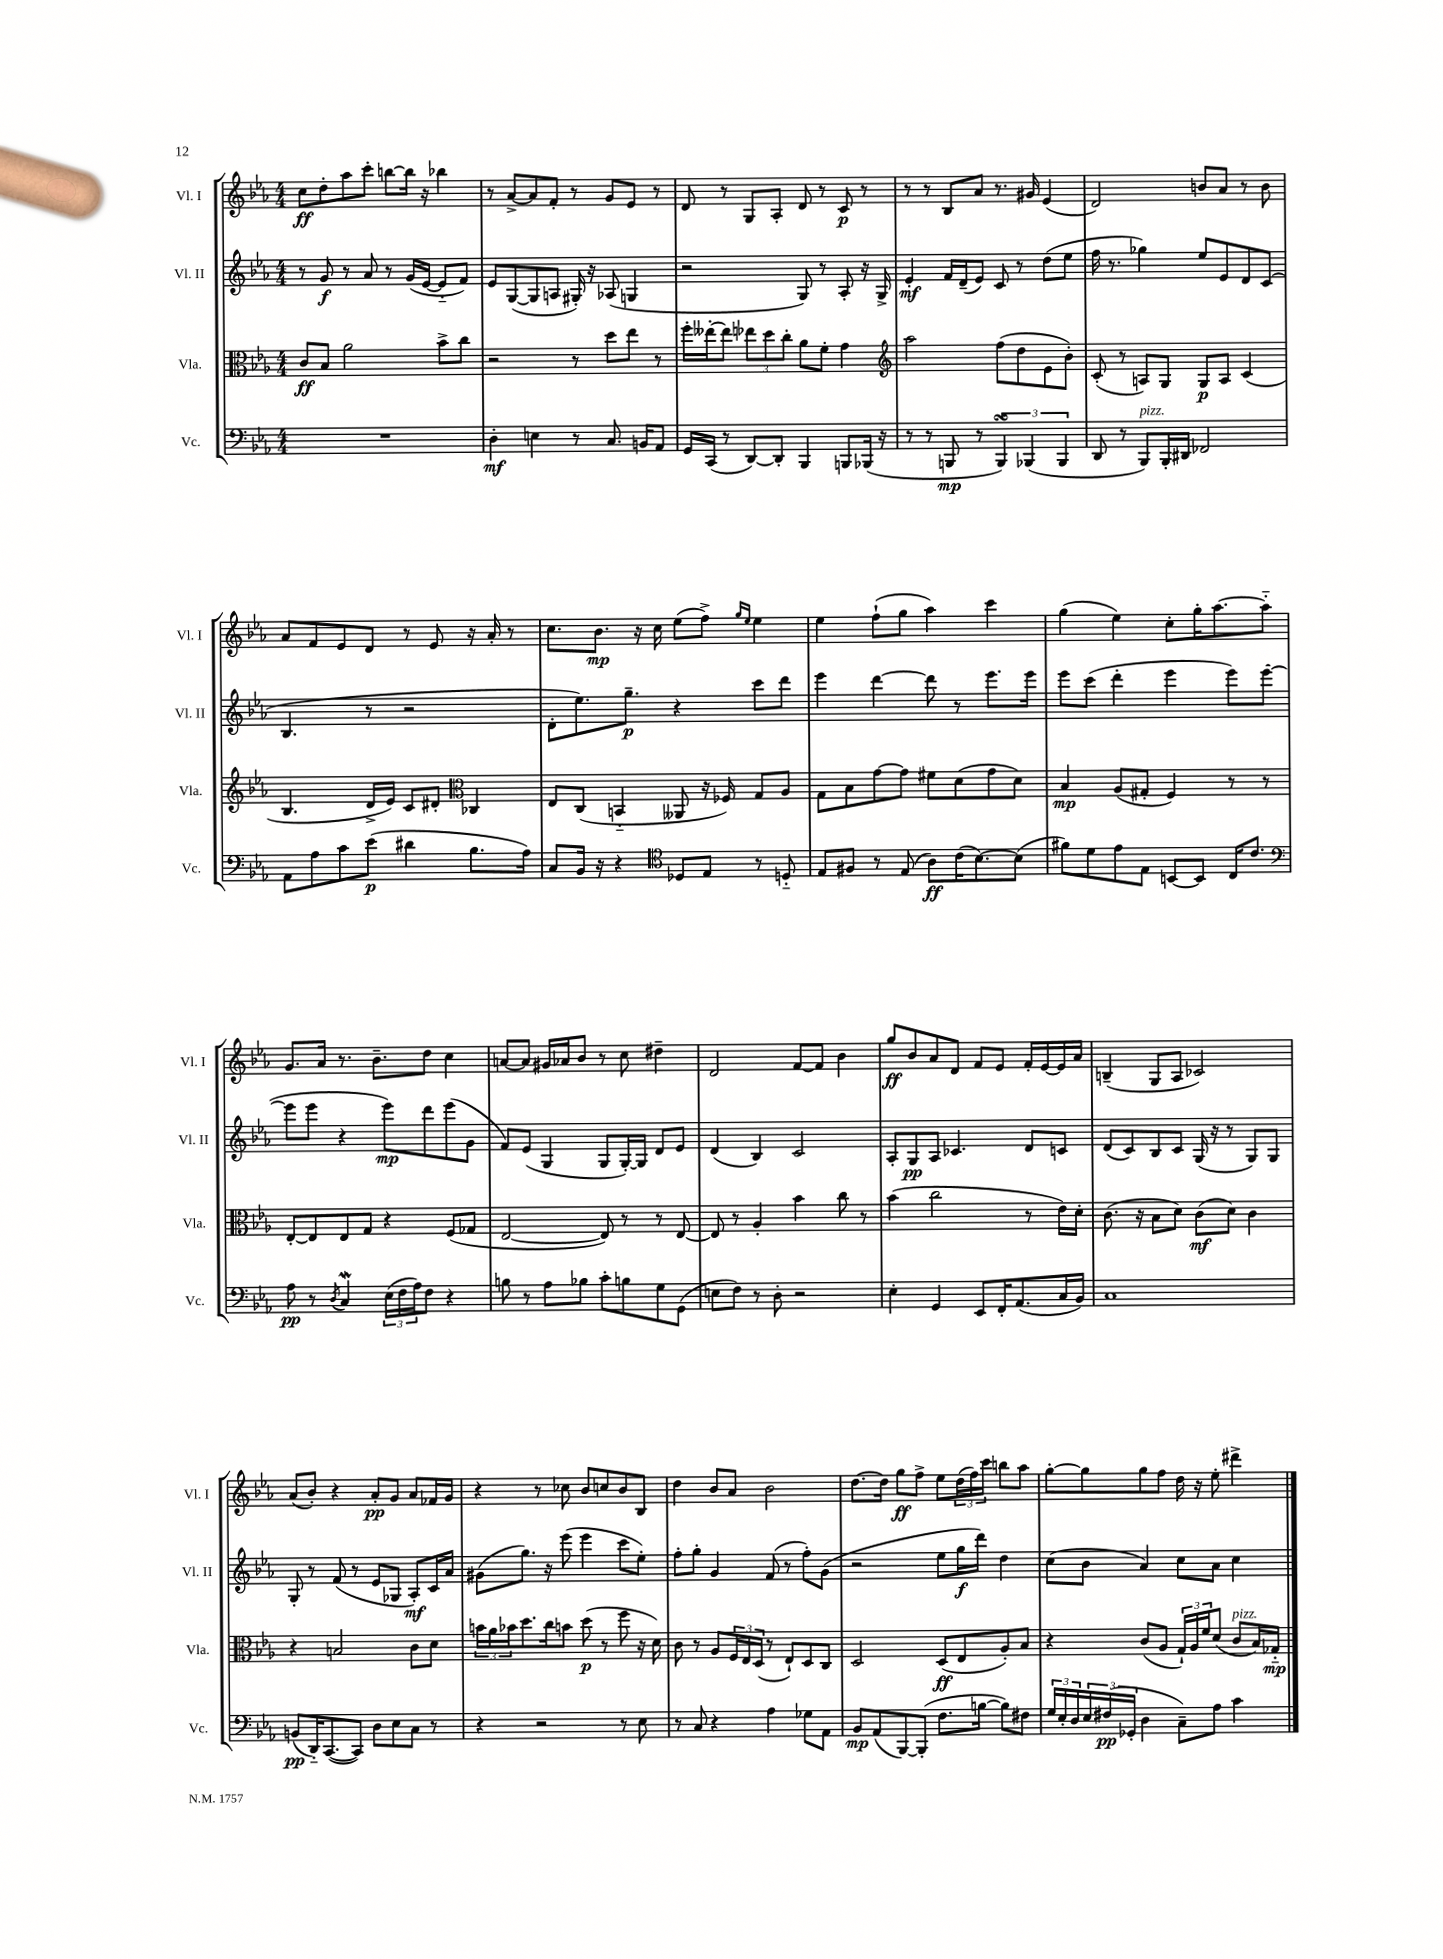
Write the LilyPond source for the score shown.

<<
\new StaffGroup <<
\new Staff = "s0" \with { instrumentName = "Vl. I" shortInstrumentName = "Vl. I" } {
    \clef treble \key ees \major \numericTimeSignature \time 4/4
    c''8\ff d''8-. aes''8 c'''8-. b''8~ b''16 r16 bes''4 |
    r8 aes'8~-> aes'8 f'8-. r8 g'8 ees'8 r8 |
    d'8 r8 g8 aes8-. d'8 r8 c'8\p r8 |
    r8 r8 bes8 aes'8 r8. gis'16 ees'4( |
    d'2) b'8 aes'8 r8 b'8 |
    aes'8 f'8 ees'8 d'8 r8 ees'8 r16 aes'16-. r8 |
    c''8. bes'8.\mp r16 c''16 ees''8( f''8->) \grace { g''16 ees''16 } ees''4 |
    ees''4 f''8-!( g''8 aes''4) c'''4 |
    g''4( ees''4) c''8-. g''16-. aes''8.~ aes''8-_ |
    g'8. aes'16 r8. bes'8.-- d''8 c''4 |
    a'8~ a'8 gis'16 aes'16 bes'8 r8 c''8 dis''4-- |
    d'2 f'8~ f'8 bes'4 |
    g''8\ff bes'8 aes'8 d'8 f'8 ees'8 f'16-. ees'16~ ees'16 aes'16 |
    b4--( g8 aes8 ces'2) |
    aes'8( bes'8-.) r4 aes'8-.\pp g'8 aes'8 fes'16 g'16 |
    r4 r8 ces''8 bes'8 c''8 bes'8 bes8 |
    d''4 bes'8 aes'8 bes'2 |
    d''8.~ d''16 g''8\ff f''8-> ees''8 \tuplet 3/2 { d''16( f''16) c'''16 } b''8 aes''8 |
    g''8~-. g''8 g''8 f''8 d''16 r16 ees''8-. dis'''4-> \bar "|." |
}
\new Staff = "s1" \with { instrumentName = "Vl. II" shortInstrumentName = "Vl. II" } {
    \clef treble \key ees \major \numericTimeSignature \time 4/4
    r8 g'8\f r8 aes'8 r8 g'16( ees'16~ ees'8-_ f'8) |
    ees'8 g8~( g8 a8 gis16-.) r16 aes8( g4 |
    r2 g8) r8 aes8-. r16 g16-> |
    ees'4-.\mf f'16 d'16--( ees'8) c'8 r8 d''8( ees''8 |
    f''16 r8. ges''4) ees''8 ees'8 d'8 c'8( |
    bes4. r8 r2 |
    d'8-. ees''8.) g''8.--\p r4 c'''8 d'''8 |
    ees'''4 d'''4~ d'''8 r8 ees'''8. ees'''16 |
    ees'''8 c'''8( d'''4-. ees'''4 ees'''8) ees'''8~( |
    ees'''8 ees'''8 r4 ees'''8\mp) d'''8 ees'''8( g'8 |
    f'8) ees'8( g4 g8 g16~-.) g16 d'8 ees'8 |
    d'4( bes4) c'2 |
    aes8-. g8\pp aes8 ces'4. d'8 c'8 |
    d'8( c'8) bes8 c'8 g16( r16 r8 g8) g8 |
    g8-. r8 f'8( r8 ees'8 ges8 aes8-.\mf) c'16 aes'16 |
    gis'8( g''8.) r16 ees'''8( ees'''4 c'''8 ees''8-.) |
    f''8-. g''8-. g'4 f'8( r8 f''8-.) g'8( |
    r2 ees''8 g''16\f d'''16) d''4 |
    c''8( bes'8 aes'4) c''8 aes'8 c''4 \bar "|." |
}
\new Staff = "s2" \with { instrumentName = "Vla." shortInstrumentName = "Vla." } {
    \clef alto \key ees \major \numericTimeSignature \time 4/4
    c'8\ff bes8 aes'2 bes'8-> c''8 |
    r2 r8 d''8 ees''8 r8 |
    f''16-. eeses''16~-. eeses''8 \tuplet 3/2 { ees''8 d''8 c''8-. } aes'8 f'8-. g'4 |
    \clef treble aes''2 f''8( d''8 ees'8 bes'8-.) |
    c'8-.( r8 a8) g8 g8\p a8 c'4( |
    bes4. d'16-> ees'16) c'8 dis'8-. \clef alto ces4 |
    ees8 c8( b,4-_ aeses,8 r16 fes16) g8 aes8 |
    g8 bes8 g'8~ g'8 fis'8 d'8( g'8 d'8) |
    bes4\mp aes8( gis8-. f4) r8 r8 |
    ees8~-. ees8 ees8 g8 r4 f8( ges8 |
    ees2~ ees8) r8 r8 ees8~ |
    ees8 r8 aes4-. bes'4 c''8 r8 |
    bes'4( c''2 r8 ees'16) d'16-. |
    c'8.( r16 bes8 d'8) c'8\mf( d'8) c'4 |
    r4 b2 c'8 d'8 |
    \tuplet 3/2 { b'16 aes'16 bes'16 } d''8. c''16 b'8 d''8\p( r8 f''8 r16 d'16) |
    c'8 r8 aes8 \tuplet 3/2 { f16 ees16 d16( } r8 ees8-!) d8 c8 |
    d2 d8\ff( ees8 aes8-.) bes8 |
    r4 c'8( aes8 \tuplet 3/2 { g16-!) aes16 f'16 } d'8( c'8^\markup { \italic "pizz." } bes16) ges16-_\mp \bar "|." |
}
\new Staff = "s3" \with { instrumentName = "Vc." shortInstrumentName = "Vc." } {
    \clef bass \key ees \major \numericTimeSignature \time 4/4
    R1 |
    d4-.\mf e4 r8 c8. b,16 aes,8 |
    g,16 c,16( r8 d,8~) d,8-. bes,,4 b,,8 bes,,16( r16 |
    r8 r8 b,,8\mp r8 \tuplet 3/2 { b,,4\turn) bes,,4( bes,,4 } |
    d,8 r8 bes,,8^\markup { \italic "pizz." }) bes,,16-. dis,16 fes,2 |
    aes,8 aes8 c'8 ees'8\p( dis'4 bes8. aes16) |
    c8 bes,16 r16 r4 \clef tenor des8 ees8 r8 d8-_ |
    ees8 fis8 r8 ees8( aes8\ff) c'16( bes8.~) bes8( |
    fis'8) d'8 ees'8 ees8 b,8~ b,8 c16 c'8. |
    \clef bass aes8\pp r8 \acciaccatura { d8 } c4\mordent \tuplet 3/2 { ees16( f16 aes16) } f8 r4 |
    b8 r8 aes8 bes8 c'8-. b8 g8 g,8( |
    e8 f8) r8 d8-. r2 |
    ees4-. g,4 ees,8 f,16-. aes,8.( c16 bes,16) |
    c1 |
    b,8\pp( d,16-_) c,8.~( c,8) d8 ees8 c8 r8 |
    r4 r2 r8 ees8 |
    r8 c8 r4 aes4 ges8 aes,8 |
    bes,8\mp aes,8( bes,,8~) bes,,8-.( f8. b16~ b8) fis8 |
    \tuplet 3/2 { g16 ees16-. d16 } \tuplet 3/2 { ees16 fis16\pp( ges,16-. } d4 c8--) aes8 c'4 \bar "|." |
}
>>
>>
\layout { \context { \Score \remove "Bar_number_engraver" } }
